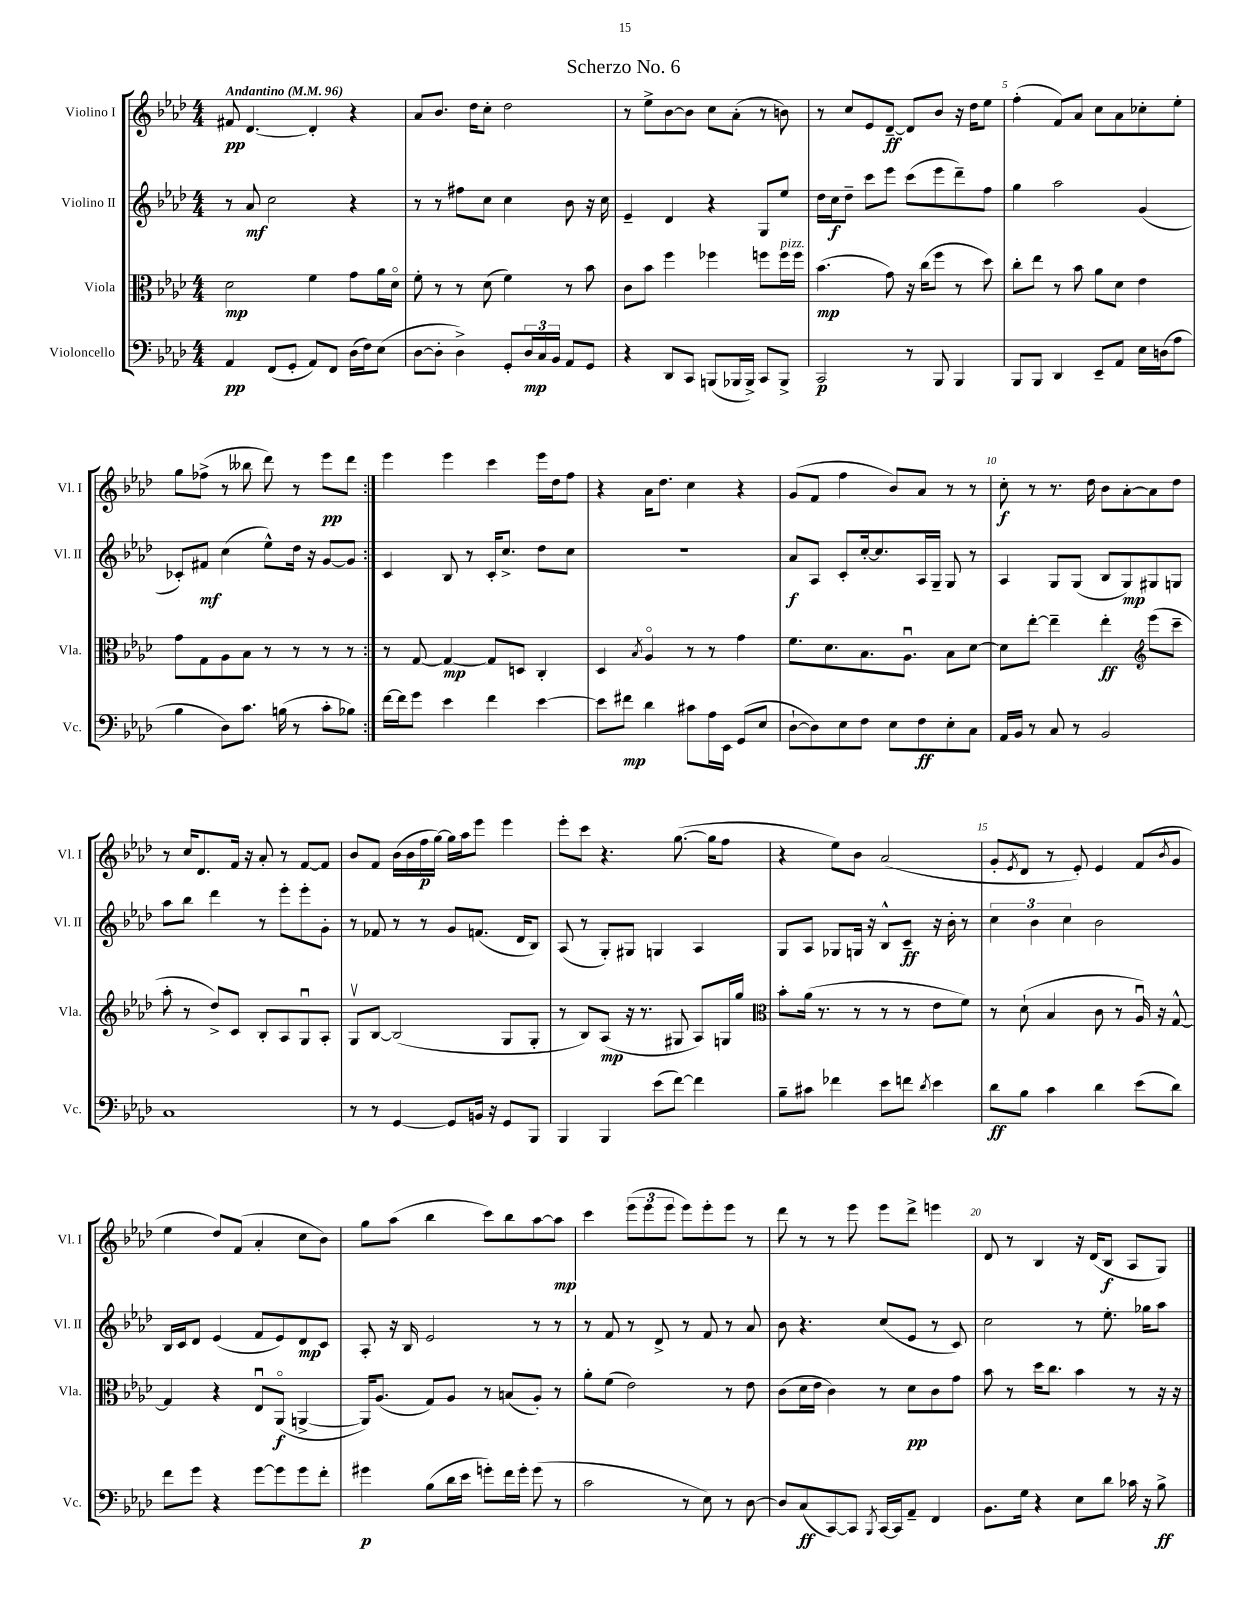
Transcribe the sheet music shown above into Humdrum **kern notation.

**kern	**dynam	**kern	**dynam	**kern	**dynam	**kern	**dynam
*part4	*part4	*part3	*part3	*part2	*part2	*part1	*part1
*staff4	*staff4	*staff3	*staff3	*staff2	*staff2	*staff1	*staff1
*I"Violoncello	*	*I"Viola	*	*I"Violino II	*	*I"Violino I	*
*I'Vc.	*	*I'Vla.	*	*I'Vl. II	*	*I'Vl. I	*
*clefF4	*	*clefC3	*	*clefG2	*	*clefG2	*
*k[b-e-a-d-]	*	*k[b-e-a-d-]	*	*k[b-e-a-d-]	*	*k[b-e-a-d-]	*
*M4/4	*	*M4/4	*	*M4/4	*	*M4/4	*
*MM96	*	*MM96	*	*MM96	*	*MM96	*
=1	=1	=1	=1	=1	=1	=1	=1
!	!	!	!	!	!	!LO:TX:a:B:t=Andantino	!
4AA-/	pp	2d-\	mp	8r	.	8f#X/	pp
.	.	.	.	8a-/	mf	[4.d-/	.
(8FF/L	.	.	.	2cc\	.	.	.
8GG'/J	.	.	.	.	.	.	.
8AA-/L)	.	4f\	.	.	.	4d-'/]	.
8FF/J	.	.	.	.	.	.	.
(16D-\LL	.	8g\L	.	4r	.	4r	.
16F\J)	.	.	.	.	.	.	.
(8E-\J	.	16a-\L	.	.	.	.	.
.	.	16d-\JJ	.	.	.	.	.
=2	=2	=2	=2	=2	=2	=2	=2
[8D-\L	.	8f'\	.	8r	.	8a-/L	.
8D-'\J]	.	8r	.	8r	.	8.b-/J	.
4D-^\)	.	8r	.	8ff#X\L	.	.	.
.	.	.	.	.	.	16dd-\KL	.
.	.	(8d-\	.	8cc\J	.	8cc'\J	.
8GG'/L	.	4f\)	.	4cc\	.	2dd-\	.
24D-/L	mp	.	.	.	.	.	.
24C/	.	.	.	.	.	.	.
24BB-/JJ	.	.	.	.	.	.	.
8AA-/L	.	8r	.	8b-\	.	.	.
8GG/J	.	8b-\	.	16r	.	.	.
.	.	.	.	16cc\	.	.	.
=3	=3	=3	=3	=3	=3	=3	=3
4r	.	8c\L	.	4e-~/	.	8r	.
.	.	8b-\J	.	.	.	8ee-^\L	.
8DD-/L	.	4ff\	.	4d-/	.	[8b-\	.
8CC/J	.	.	.	.	.	8b-\J]	.
(8BBBn/L	.	4ff-X\	.	4r	.	8cc\L	.
16BBB-X/L	.	.	.	.	.	(8a-'\J	.
16BBB-^/JJ)	.	.	.	.	.	.	.
8CC/L	.	8ffn\L	.	8G/L	.	8r	.
!	!	!LO:TX:a:i:t=pizz.	!	!	!	!	!
8BBB-^/J	.	16ff\L	.	8ee-/J	.	8bn\)	.
.	.	16ff\JJ	.	.	.	.	.
=4	=4	=4	=4	=4	=4	=4	=4
2CC/	p	(4.b-\	mp	16dd-\LL	.	8r	.
.	.	.	.	16cc\J	f	.	.
.	.	.	.	8dd-~\J	.	8cc/L	.
.	.	.	.	8ccc\L	.	8e-/	.
.	.	8g\)	.	8eee-\J	.	[8d-~/J	ff
8r	.	16r	.	(8ccc\L	.	8d-/L]	.
.	.	(16cc\KL	.	.	.	.	.
8BBB-/	.	8ff\J	.	8eee-\	.	8b-/J	.
4BBB-/	.	8r	.	8ddd-~\)	.	16r	.
.	.	.	.	.	.	16dd-\KL	.
.	.	8dd-\)	.	8ff\J	.	8ee-\J	.
=5	=5	=5	=5	=5	=5	=5	=5
8BBB-/L	.	8cc'\L	.	4gg\	.	(4ff'\	.
8BBB-/J	.	8ee-\J	.	.	.	.	.
4DD-/	.	8r	.	2aa-\	.	8f/L)	.
.	.	8b-\	.	.	.	8a-/J	.
8EE-~/L	.	8a-\L	.	.	.	8cc\L	.
8AA-/J	.	8d-\J	.	.	.	8a-\	.
16E-\LL	.	4e-\	.	(4g/	.	8cc-X'\	.
(16Dn\J	.	.	.	.	.	.	.
8A-\J	.	.	.	.	.	8ee-'\J	.
!!LO:LB:g=z
=6	=6	=6	=6	=6	=6	=6	=6
4B-\	.	8g\L	.	8c-X'/L)	.	8gg\L	.
.	.	8G\	.	8f#X/J	mf	(8ff-X^\J	.
8D-\L)	.	8A-\	.	(4cc\	.	8r	.
8.c\J	.	8B-\J	.	.	.	8bb--X\	.
.	.	8r	.	8ee-^^\L)	.	8ddd-\)	.
(16Bn\	.	.	.	.	.	.	.
8r	.	8r	.	16dd-\Jk	.	8r	.
.	.	.	.	16r	.	.	.
8c'\L	.	8r	.	[8g/L	.	8eee-\L	pp
8B-X\J)	.	8r	.	8g/J]	.	8ddd-\J	.
=7:|!	=7:|!	=7:|!	=7:|!	=7:|!	=7:|!	=7:|!	=7:|!
[16f\LL	.	8r	.	4c/	.	4eee-\	.
16f\J]	.	.	.	.	.	.	.
8g\J	.	[8G/	.	.	.	.	.
4e-\	.	4G/_	mp	8B-/	.	4eee-\	.
.	.	.	.	8r	.	.	.
4f\	.	8G/L]	.	16c'/KL	.	4ccc\	.
.	.	.	.	8.cc^/J	.	.	.
.	.	8Dn/J	.	.	.	.	.
[4e-\	.	4C'/	.	8dd-\L	.	16eee-\LL	.
.	.	.	.	.	.	16dd-\J	.
.	.	.	.	8cc\J	.	8ff\J	.
=8	=8	=8	=8	=8	=8	=8	=8
8e-\L]	.	4D-/	.	1r	.	4r	.
8f#X\J	mp	.	.	.	.	.	.
.	.	8qB-/	.	.	.	.	.
4d-\	.	4A-/	.	.	.	16a-\KL	.
.	.	.	.	.	.	8.dd-\J	.
8c#X\L	.	8r	.	.	.	4cc\	.
16A-\L	.	8r	.	.	.	.	.
16EE-\JJ	.	.	.	.	.	.	.
(8GG/L	.	4g\	.	.	.	4r	.
8E-/J	.	.	.	.	.	.	.
=9	=9	=9	=9	=9	=9	=9	=9
[8D-`\L	.	8.f\L	.	8a-/L	f	(8g/L	.
8D-\])	.	.	.	8A-/J	.	8f/J	.
.	.	8.d-\	.	.	.	.	.
8E-\	.	.	.	8c'/L	.	4ff\	.
8F\J	.	8.B-\	.	[16cc'/k	.	.	.
.	.	.	.	8.cc/]	.	.	.
8E-\L	.	.	.	.	.	8b-/L)	.
.	.	8.A-u\J	.	.	.	.	.
8F\	ff	.	.	16A-/L	.	8a-/J	.
.	.	.	.	16G~/JJ	.	.	.
8E-'\	.	8B-\L	.	8G/	.	8r	.
8C\J	.	[8d-\J	.	8r	.	8r	.
=10	=10	=10	=10	=10	=10	=10	=10
16AA-/LL	.	8d-\L]	.	4A-/	.	8cc'\	f
16BB-/JJ	.	.	.	.	.	.	.
8r	.	[8ee-'\J	.	.	.	8r	.
8C/	.	4ee-~\]	.	8G/L	.	8.r	.
8r	.	.	.	(8G/J	.	.	.
.	.	.	.	.	.	16dd-\	.
2BB-/	.	4ee-'\	ff	8B-/L	.	8b-\L	.
.	.	.	.	8G/)	mp	[8a-'\	.
*	*	*clefG2	*	*	*	*	*
.	.	(8eee-\L	.	8G#X/	.	8a-\]	.
.	.	8ccc~\J	.	8Gn/J	.	8dd-\J	.
!!LO:LB:g=z
=11	=11	=11	=11	=11	=11	=11	=11
1C	.	8aa-'\	.	8aa-\L	.	8r	.
.	.	8r	.	8bb-\J	.	16cc/KL	.
.	.	.	.	.	.	8.d-/	.
.	.	8dd-^/L)	.	4ddd-\	.	.	.
.	.	8c/J	.	.	.	16f/Jk	.
.	.	.	.	.	.	16r	.
.	.	8B-'/L	.	8r	.	8a-'/	.
.	.	8A-/	.	8eee-'\L	.	8r	.
.	.	8Gu/	.	8eee-'\	.	[8f/L	.
.	.	8A-'/J	.	8g'\J	.	8f/J]	.
=12	=12	=12	=12	=12	=12	=12	=12
8r	.	8Gv/L	.	8r	.	8b-/L	.
8r	.	[8B-/J	.	8f-X/	.	8f/J	.
[4GG/	.	(2B-/]	.	8r	.	(16b-\LL	.
.	.	.	.	.	.	16b-\	.
.	.	.	.	8r	.	16ff\	p
.	.	.	.	.	.	[16gg\JJ)	.
8GG/L]	.	.	.	8g/L	.	16gg\LL]	.
.	.	.	.	.	.	16aa-\J	.
16BBn/Jk	.	.	.	(8.fn/J	.	8eee-\J	.
16r	.	.	.	.	.	.	.
8GG/L	.	8G/L	.	.	.	4eee-\	.
.	.	.	.	16d-/KL	.	.	.
8BBB-/J	.	8G'/J	.	8B-/J)	.	.	.
=13	=13	=13	=13	=13	=13	=13	=13
4BBB-/	.	8r	.	(8A-/	.	8eee-'\L	.
.	.	8B-/L)	.	8r	.	8ccc\J	.
4BBB-/	.	(8A-/J	mp	8G'/L)	.	4.r	.
.	.	16r	.	8G#X/J	.	.	.
.	.	8.r	.	.	.	.	.
(8e-\L	.	.	.	4Gn/	.	.	.
[8f\J)	.	8G#X/	.	.	.	([8.gg\	.
4f\]	.	8A-/L)	.	4A-/	.	.	.
.	.	.	.	.	.	16gg\KL]	.
.	.	16Gn/L	.	.	.	8ff\J	.
.	.	16gg/JJ	.	.	.	.	.
=14	=14	=14	=14	=14	=14	=14	=14
*	*	*clefC3	*	*	*	*	*
8B-~\L	.	8b-'\L	.	8G/L	.	4r	.
8c#X\J	.	(16a-\Jk	.	8A-/J	.	.	.
.	.	8.r	.	.	.	.	.
4f-X\	.	.	.	8G-X/L	.	8ee-\L)	.
.	.	8r	.	16Gn/Jk	.	8b-\J	.
.	.	.	.	16r	.	.	.
8e-\L	.	8r	.	8B-^^/L	.	(2a-/	.
8fn\J	.	8r	.	8c~/J	ff	.	.
8qd-/	.	.	.	.	.	.	.
4e-\	.	8e-\L	.	16r	.	.	.
.	.	.	.	16b-'\	.	.	.
.	.	8f\J)	.	8r	.	.	.
=15	=15	=15	=15	=15	=15	=15	=15
8d-\L	ff	8r	.	6cc\	.	8g'/L	.
.	.	.	.	.	.	8qe-/	.
8B-\J	.	(8d-`\	.	.	.	8d-/J	.
.	.	.	.	6b-\	.	.	.
4c\	.	4B-/	.	.	.	8r	.
.	.	.	.	6cc\	.	.	.
.	.	.	.	.	.	8e-'/)	.
4d-\	.	8c\	.	2b-\	.	4e-/	.
.	.	8r	.	.	.	.	.
(8e-\L	.	16A-u/)	.	.	.	(8f/L	.
.	.	16r	.	.	.	.	.
.	.	.	.	.	.	8qb-/	.
8d-\J)	.	[8G^^/	.	.	.	8g/J	.
!!LO:LB:g=z
=16	=16	=16	=16	=16	=16	=16	=16
8f\L	.	4G/]	.	16B-/LL	.	4ee-\	.
.	.	.	.	16c/J	.	.	.
8g\J	.	.	.	8d-/J	.	.	.
4r	.	4r	.	(4e-/	.	8dd-/L)	.
.	.	.	.	.	.	(8f/J	.
[8g\L	.	8E-u/L	.	8f/L	.	4a-'/	.
8g\]	.	(8AA-/J	f	8e-/)	.	.	.
8g\	.	[4AAn^/	.	8d-/	mp	8cc\L	.
8f'\J	.	.	.	8c/J	.	8b-\J)	.
=17	=17	=17	=17	=17	=17	=17	=17
4g#X\	p	16AA/KL])	.	8A-'/	.	8gg\L	.
.	.	(8.A-/J	.	.	.	.	.
.	.	.	.	16r	.	(8aa-\J	.
.	.	.	.	16B-/	.	.	.
(8B-\L	.	8G/L)	.	2e-/	.	4bb-\	.
16d-\L	.	8A-/J	.	.	.	.	.
16e-\JJ	.	.	.	.	.	.	.
8gn'\L)	.	8r	.	.	.	8ccc\L)	.
16f\L	.	(8Bn/L	.	.	.	8bb-\	.
16g'\JJ	.	.	.	.	.	.	.
(8g\	.	8A-'/J)	.	8r	.	[8aa-\	.
8r	.	8r	.	8r	.	8aa-\J]	mp
=18	=18	=18	=18	=18	=18	=18	=18
2c\	.	8a-'\L	.	8r	.	4ccc\	.
.	.	(8f\J	.	8f/	.	.	.
.	.	2e-\)	.	8r	.	(12eee-\L	.
.	.	.	.	.	.	12eee-\	.
.	.	.	.	8d-^/	.	.	.
.	.	.	.	.	.	12eee-\J	.
8r	.	.	.	8r	.	8eee-\L)	.
8E-\)	.	.	.	8f/	.	8eee-'\	.
8r	.	8r	.	8r	.	8eee-\J	.
[8D-\	.	8e-\	.	8a-/	.	8r	.
=19	=19	=19	=19	=19	=19	=19	=19
8D-/L]	.	(8c\L	.	8b-\	.	8ddd-\	.
(8C/	ff	16d-\L	.	4.r	.	8r	.
.	.	16e-\JJ	.	.	.	.	.
[8CC/)	.	4c\)	.	.	.	8r	.
8CC/J]	.	.	.	.	.	8eee-\	.
8qBBB-/	.	.	.	.	.	.	.
[16CC/LL	.	8r	.	(8cc/L	.	8eee-\L	.
16CC/J]	.	.	.	.	.	.	.
8AA-~/J	.	8d-\L	pp	8e-/J	.	8ddd-^\J	.
4FF/	.	8c\	.	8r	.	4eeen\	.
.	.	8g\J	.	8c/)	.	.	.
=20	=20	=20	=20	=20	=20	=20	=20
8.BB-\L	.	8b-\	.	2cc\	.	8d-/	.
.	.	8r	.	.	.	8r	.
16G\Jk	.	.	.	.	.	.	.
4r	.	16dd-\KL	.	.	.	4B-/	.
.	.	8.cc\J	.	.	.	.	.
8E-\L	.	4b-\	.	8r	.	16r	.
.	.	.	.	.	.	(16d-/KL	.
8d-\J	.	.	.	8.ee-'\	.	8B-/J	f
16c-X\	.	8r	.	.	.	8A-/L	.
16r	.	.	.	16gg-X\KL	.	.	.
8B-^\	ff	16r	.	8aa-\J	.	8G/J)	.
.	.	16r	.	.	.	.	.
==	==	==	==	==	==	==	==
*-	*-	*-	*-	*-	*-	*-	*-
